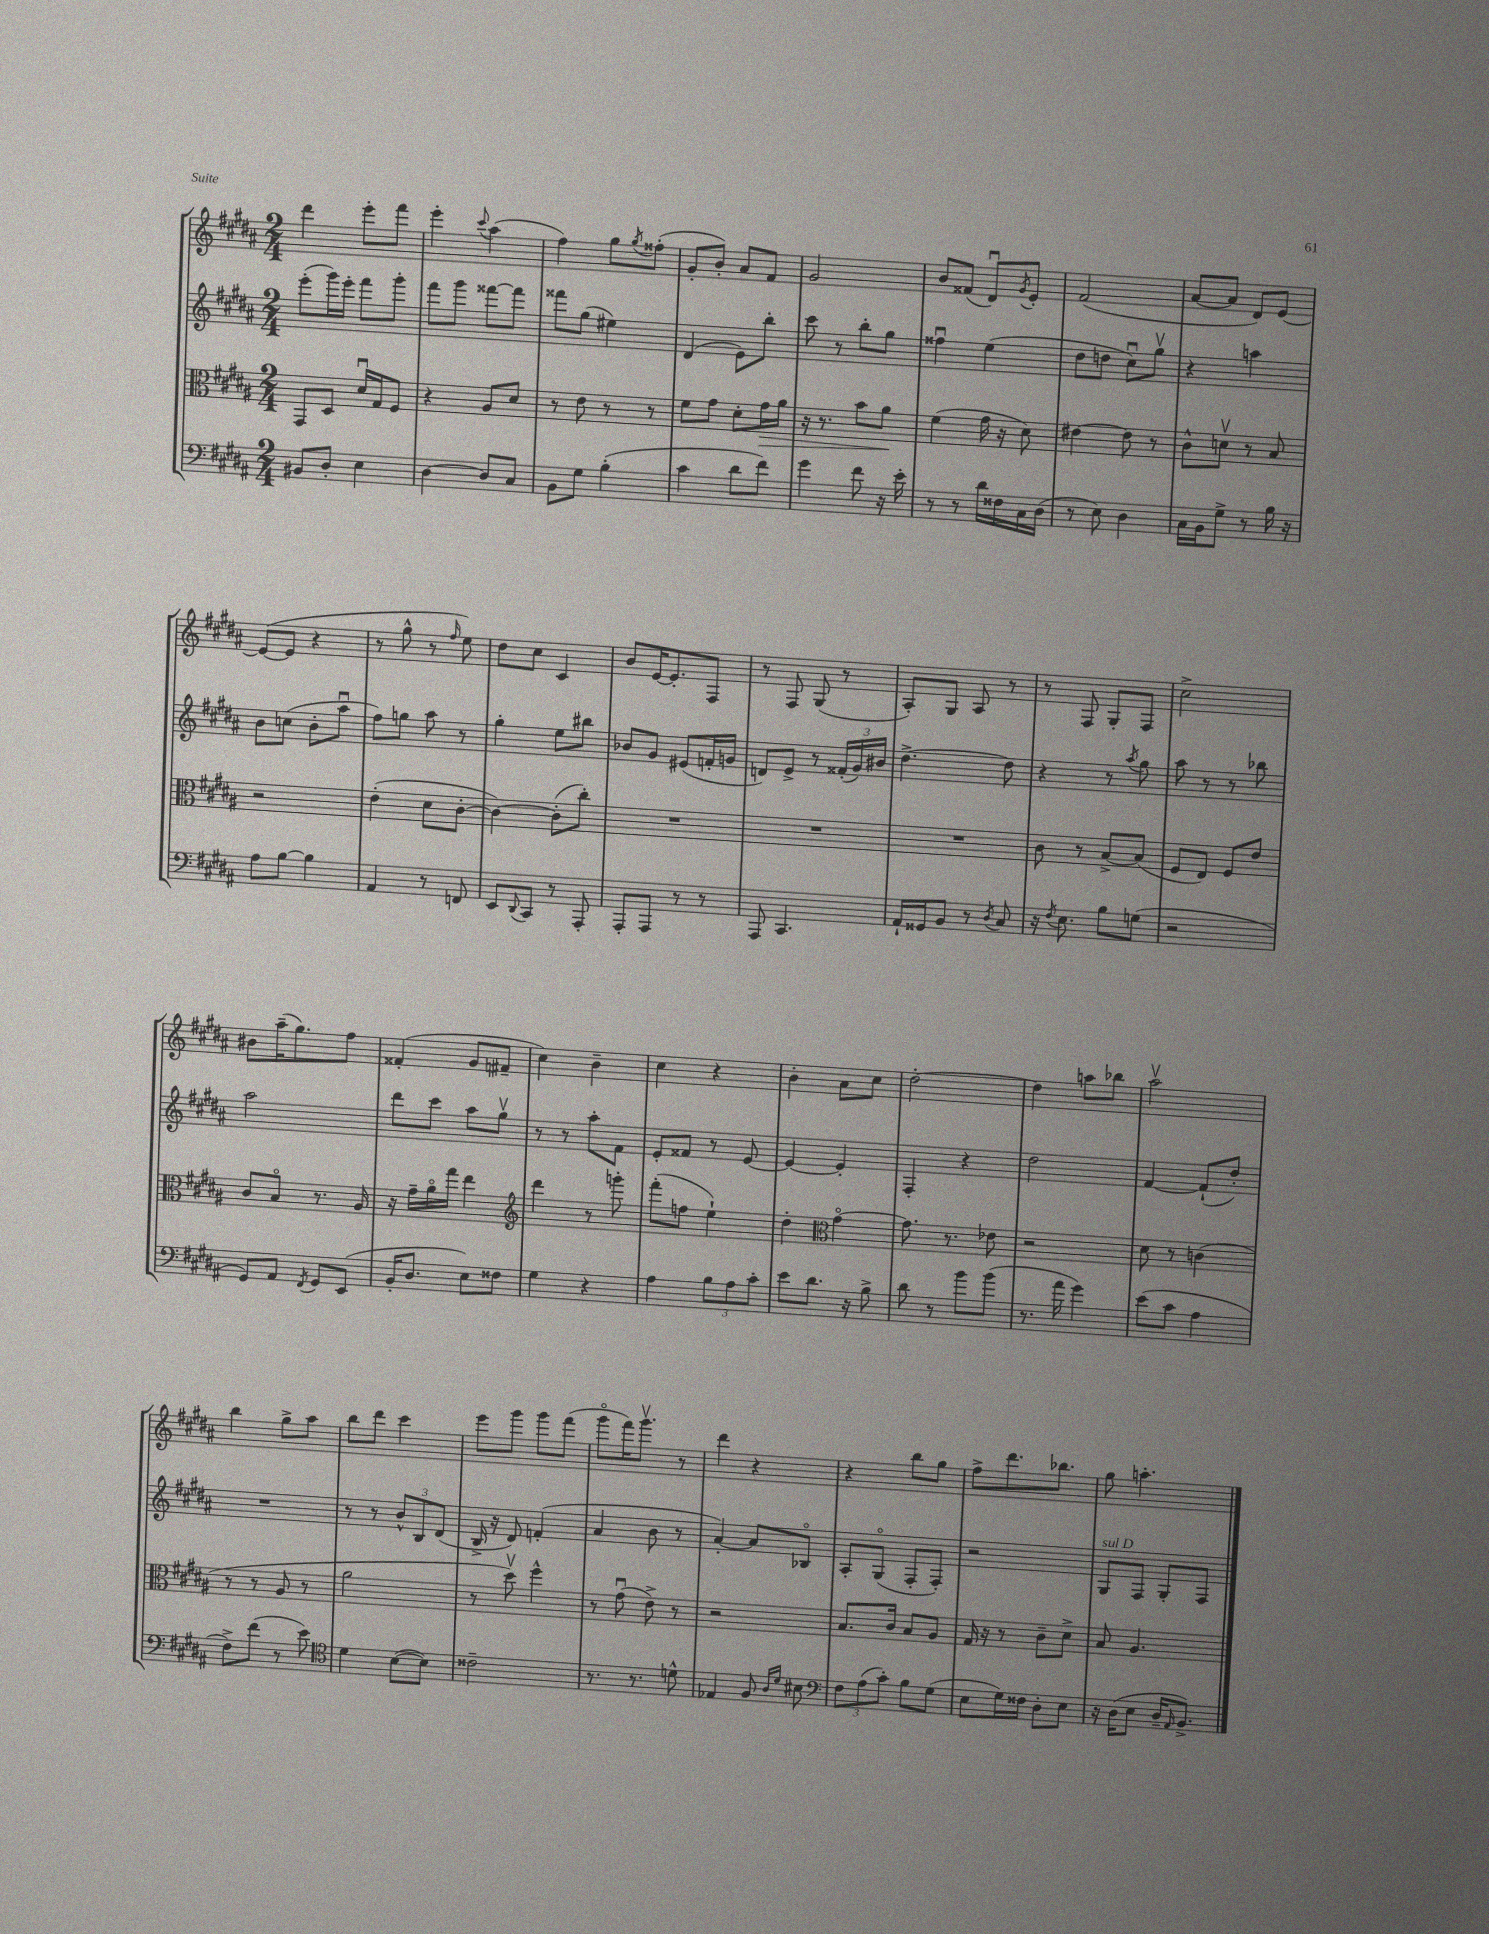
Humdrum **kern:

**kern	**kern	**dynam	**kern	**kern
*part4	*part3	*part3	*part2	*part1
*staff4	*staff3	*staff3	*staff2	*staff1
*clefF4	*clefC3	*	*clefG2	*clefG2
*k[f#c#g#d#a#]	*k[f#c#g#d#a#]	*	*k[f#c#g#d#a#]	*k[f#c#g#d#a#]
*M2/4	*M2/4	*	*M2/4	*M2/4
=15	=15	=15	=15	=15
8BB#X/L	8GG#/L	.	(8eee'\L	4ddd#\
8D#'/J	8D#/J	.	16ggg#\L)	.
.	.	.	16eee'\JJ	.
4E\	16d#u/LL	.	8fff#\L	8eee'\L
.	16G#/J	.	.	.
.	8F#/J	.	8ggg#'\J	8fff#\J
=16	=16	=16	=16	=16
[4D#\	4r	.	8fff#\L	4eee'\
.	.	.	8ggg#\J	.
.	.	.	.	8qqccc#/
8D#/L]	8A#/L	.	[8fff##X\L	(4aa#\
8C#/J	8d#/J	.	8fff##\J]	.
=17	=17	=17	=17	=17
8BB\L	8r	.	8fff##X\L	4ff#\)
8G#\J	8e\	.	(8gg#\J	.
(4B'\	8r	.	4ee#X\)	8gg#\L
.	.	.	.	8qgg#/
.	8r	.	.	(8ff##X'\J
=18	=18	=18	=18	=18
4c#\	8f#\L	.	(4d#/	8g#'/L
.	8g#\J	.	.	8b'/J)
8d#\L	8d#'\L	.	8e\L)	8a#/L
!	!	!LO:HP:b	!	!
8f#\J)	16g#\L	>	8bb'\J	8f#/J
.	16a#\JJ	.	.	.
=19	=19	=19	=19	=19
4g#\	16r	.	8ccc#\	2g#/
.	8.r	.	.	.
.	.	.	8r	.
8f#\	8b\L	.	8bb'\L	.
16r	8a#\J	.	8gg#\J	.
16e'\	.	.	.	.
.	.	]	.	.
=20	=20	=20	=20	=20
8r	(4f#\	.	4ff##Xu\	8b/L
8r	.	.	.	(8f##X/J
16d#\LL	16g#\	.	(4ee\	8d#u/L)
16F##X\	16r	.	.	.
.	.	.	.	8qg#/
16C#\	8d#\)	.	.	8e'/J
(16D#\JJ	.	.	.	.
=21	=21	=21	=21	=21
8r	[4e#X\	.	8dd#\L	(2f#/
8E\)	.	.	8ddn\J	.
4D#\	8e#\]	.	8cc#u\L)	.
.	8r	.	8gg#v\J	.
=22	=22	=22	=22	=22
16C#\LL	8c#^^\L	.	4r	[8a#/L
16BB\J	.	.	.	.
8G#^\J	8dnv\J	.	.	8a#/J]
8r	8r	.	4aan\	8d#/L)
16B\	8B/	.	.	[8e/J
16r	.	.	.	.
!!LO:LB:g=z
=23	=23	=23	=23	=23
8A#\L	2r	.	8b\L	(8e/L_
[8B\J	.	.	(8ccn\J	8e/J]
4B\]	.	.	8b'\L	4r
.	.	.	8aa#u\J	.
=24	=24	=24	=24	=24
4AA#/	(4e'\	.	8ff#\L)	8r
.	.	.	8ggn\J	8gg#^^\
8r	8d#\L	.	8aa#\	8r
.	.	.	.	16qqff#/
8FFn/	[8c#'\J	.	8r	8ee\)
=25	=25	=25	=25	=25
8EE/L	4c#\_)	.	4gg#'\	8dd#\L
8qqDD#/	.	.	.	.
8CC#/J	.	.	.	8cc#\J
8r	(8c#'\L]	.	8ee\L	4c#/
8AAA#'/	8cc#'\J)	.	8bb#X\J	.
=26	=26	=26	=26	=26
8AAA#'/L	2r	.	8b-X/L	8b/L
8AAA#/J	.	.	8g#/J	[16e/K
.	.	.	.	8.e'/]
8r	.	.	(8e#X/L	.
8r	.	.	16fn'/L	8F#/J
.	.	.	16gn/JJ	.
=27	=27	=27	=27	=27
8AAA#/	2r	.	8dn/L)	8r
4.CC#/	.	.	8e^/J	8F#/
.	.	.	8r	(8G#/
.	.	.	(24f##X'/LL	8r
.	.	.	24g#/)	.
.	.	.	24b#X/JJ	.
=28	=28	=28	=28	=28
16AA#`/LL	2r	.	[4.dd#^\	8A#'/L)
16GG##X/J	.	.	.	.
8BB/J	.	.	.	8G#/J
8r	.	.	.	8A#/
8qD#/	.	.	.	.
8C#/	.	.	8dd#\]	8r
=29	=29	=29	=29	=29
16r	8c#\	.	4r	8r
8qF#/	.	.	.	.
8.E\	.	.	.	.
.	8r	.	.	8F#/
8B\L	[8B^/L	.	8r	8G#'/L
.	.	.	8qaa#/	.
(8Gn\J	(8B/J]	.	8gg#\	8F#/J
=30	=30	=30	=30	=30
2r	8F#/L	.	8aa#\	2cc#^\
.	8E/J)	.	8r	.
.	8F#/L	.	8r	.
.	8e/J	.	8bb-X\	.
!!LO:LB:g=z
=31	=31	=31	=31	=31
8GG#/L)	8c#/L	.	2aa#\	8b#X\L
8AA#/J	8B/J	.	.	(16aa#~\K
.	.	.	.	8.gg#\)
8qFF#/	.	.	.	.
8GG#/L	8.r	.	.	.
(8EE/J	.	.	.	8ff#\J
.	16A#/	.	.	.
=32	=32	=32	=32	=32
16BB'/KL	16r	.	8ddd#\L	(4f##X'/
8.D#/J	16g#~\LL	.	.	.
.	16a#\	.	8ccc#\J	.
.	16gg#\JJ	.	.	.
8E\L)	4ee\	.	8aa#\L	8g#/L
8F##X\J	.	.	8gg#v\J	8f#X~/J
=33	=33	=33	=33	=33
*	*clefG2	*	*	*
4G#\	4ddd#\	.	8r	4cc#\)
.	.	.	8r	.
4r	8r	.	8aa#'\L	4b~\
.	8gggn'\	.	8f#\J	.
=34	=34	=34	=34	=34
4A#\	(8fff#'\L	.	8e'/L	4cc#\
.	8ffn\J	.	8f##X/J	.
12B\L	4ee`\)	.	8r	4r
12A#\	.	.	.	.
.	.	.	[8e/	.
12c#'\J	.	.	.	.
=35	=35	=35	=35	=35
8e\L	4dd#'\	.	4e/_	4b'\
8.d#\J	.	.	.	.
*	*clefC3	*	*	*
.	[4g#\	.	4e'/]	8a#\L
16r	.	.	.	.
8B^\	.	.	.	8cc#\J
=36	=36	=36	=36	=36
8d#\	8.g#\]	.	4F#'/	[2dd#'\
8r	.	.	.	.
.	8.r	.	.	.
8b\L	.	.	4r	.
(8b\J	8e-X\	.	.	.
=37	=37	=37	=37	=37
8.r	2r	.	2dd#\	4dd#\]
16a#\	.	.	.	.
4g#\)	.	.	.	8aan\L
.	.	.	.	8bb-X\J
=38	=38	=38	=38	=38
(8e\L	8d#\	.	[4f#/	2aa#v\
8c#\J	8r	.	.	.
4A#\	(4cn\	.	(8f#`/L]	.
.	.	.	8dd#'/J)	.
!!LO:LB:g=z
=39	=39	=39	=39	=39
8F#^\L)	8r	.	2r	4bb\
(8f#\J	8r	.	.	.
8r	8A#/	.	.	8gg#^\L
8e\)	8r	.	.	8aa#\J
=40	=40	=40	=40	=40
*clefC4	*	*	*	*
4d#\	2a#\	.	8r	8bb\L
.	.	.	8r	8ddd#\J
([8B\L	.	.	12b^^/L	4ccc#\
.	.	.	12B/	.
8B\J])	.	.	.	.
.	.	.	(12d#/J	.
=41	=41	=41	=41	=41
2c##X~\	8r	.	16B^/	8eee\L
.	.	.	16r	.
.	8dd#v\)	.	8d#/)	8ggg#\J
.	4ff#^^\	.	(4fn'/	8ggg#\L
.	.	.	.	(8fff#\J
=42	=42	=42	=42	=42
8.r	8r	.	4a#/	8ggg#\L
.	(8g#u\	.	.	16fff#\K)
8.r	.	.	.	8.ggg#v\J
.	8e^\)	.	8b\	.
8dn^^\	8r	.	8r	8r
=43	=43	=43	=43	=43
4E-X/	2r	.	[4a#'/)	4ddd#\
8F#/	.	.	8a#/L]	4r
16qqA#/LL	.	.	.	.
16qqd#/JJ	.	.	.	.
8B#X\	.	.	8B-X/J	.
=44	=44	=44	=44	=44
*clefF4	*	*	*	*
12F#\L	8.B/L	.	8A#'/L	4r
(12A#\	.	.	.	.
.	.	.	(8G#/J	.
12c#'\J)	.	.	.	.
.	16c#/Jk	.	.	.
8B\L	8B/L	.	8F#'/L	8bb\L
(8G#\J	8A#/J	.	8F#'/J)	8gg#\J
=45	=45	=45	=45	=45
8E\L	16G#/	.	2r	8ff#^\L
.	16r	.	.	.
16G#\L)	8r	.	.	8.ddd#\
16F##X\JJ	.	.	.	.
8D#'\L	8c#~\L	.	.	.
.	.	.	.	8.bb-X\J
8E\J	8d#^\J	.	.	.
=46	=46	=46	=46	=46
!	!	!	!LO:TX:a:i:t=sul D	!
16r	8B/	.	8G#/L	8gg#\
(16D#\KL	.	.	.	.
8E\J	4.A#/	.	8F#/J	4.aan'\
16D#~/KL	.	.	8G#'/L	.
16qqAA#/	.	.	.	.
8.BB^/J)	.	.	.	.
.	.	.	8F#/J	.
==	==	==	==	==
*-	*-	*-	*-	*-
